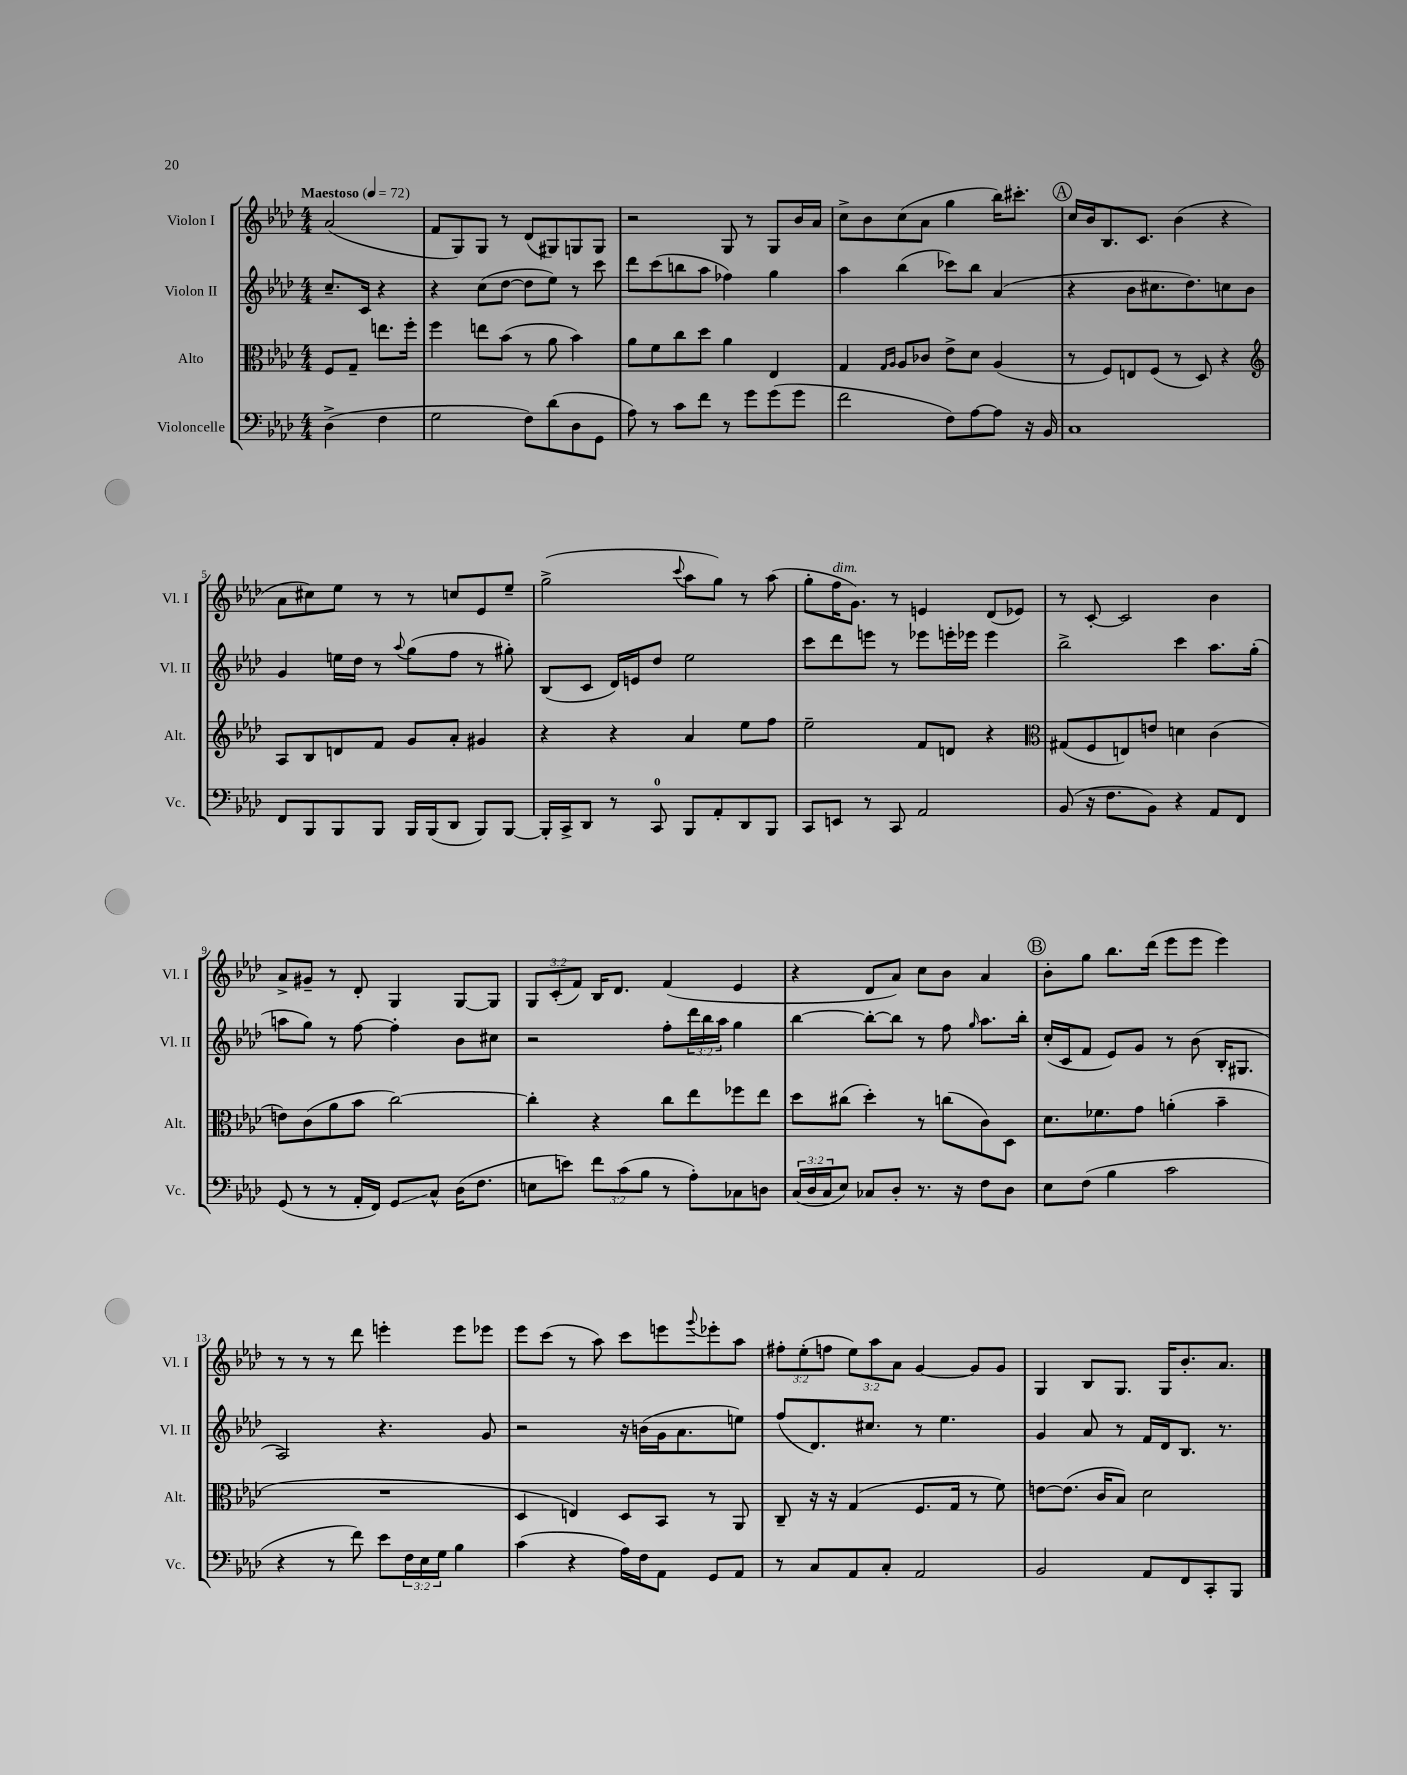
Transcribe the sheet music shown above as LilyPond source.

<<
\new StaffGroup <<
\new Staff = "s0" \with { instrumentName = "Violon I" shortInstrumentName = "Vl. I" } {
    \clef treble \key aes \major \numericTimeSignature \time 4/4 \override Staff.TupletNumber.text = #tuplet-number::calc-fraction-text \partial 2 \tempo "Maestoso" 4 = 72
    aes'2( |
    f'8 g8) g8 r8 des'8( gis8) g8 g8 |
    r2 g8 r8 g8 bes'16 aes'16 |
    c''8-> bes'8 c''8( aes'8 g''4 bes''16) cis'''8.-. |
    \mark \markup { \circle "A" } c''16 bes'16 bes8. c'8. bes'4( r4 |
    aes'8 cis''8) ees''8 r8 r8 c''8 ees'8 ees''8-- |
    g''2->( \appoggiatura { c'''8 } aes''8 g''8) r8 aes''8( |
    g''8-. f''16^\markup { \italic "dim." } g'8.) r8 e'4 des'8( ees'8) |
    r8 c'8~-. c'2 bes'4 |
    aes'8-> gis'8-- r8 des'8-. g4 g8~ g8 |
    \tuplet 3/2 { g8 c'8-.( f'8) } bes16 des'8. f'4( ees'4 |
    r4 des'8 aes'8) c''8 bes'8 aes'4 |
    \mark \markup { \circle "B" } bes'8-. g''8 bes''8. des'''16( ees'''8 ees'''8 ees'''4) |
    r8 r8 r8 des'''8 e'''4-. e'''8 ees'''8 |
    ees'''8 c'''8( r8 aes''8) c'''8 e'''8 \appoggiatura { g'''8 } ees'''8-. aes''8 |
    \tuplet 3/2 { fis''8-. ees''8-.( f''8 } \tuplet 3/2 { ees''8) aes''8 aes'8 } g'4~ g'8 g'8 |
    g4 bes8 g8. g16 bes'8.-. aes'8. \bar "|." |
}
\new Staff = "s1" \with { instrumentName = "Violon II" shortInstrumentName = "Vl. II" } {
    \clef treble \key aes \major \numericTimeSignature \time 4/4 \override Staff.TupletNumber.text = #tuplet-number::calc-fraction-text \partial 2
    c''8.-- c'16 r4 |
    r4 c''8( des''8~ des''8 ees''8) r8 c'''8 |
    des'''8 c'''8( b''8 aes''8 fes''4) g''4 |
    aes''4 bes''4( ces'''8) bes''8 aes'4( |
    \mark \markup { \circle "A" } r4 bes'8 cis''8. des''8.) c''8 bes'8 |
    g'4 e''16 des''16 r8 \appoggiatura { aes''8 } g''8( f''8 r8 gis''8-.) |
    bes8( c'8 des'16) e'16 des''8 ees''2 |
    c'''8 des'''8 e'''8 r8 ees'''8 e'''16-. ees'''16 ees'''4 |
    bes''2-> c'''4 aes''8. g''16-.( |
    a''8 g''8) r8 f''8~ f''4-. bes'8 cis''8 |
    r2 f''8-. \tuplet 3/2 { des'''16 bes''16 aes''16 } g''4 |
    bes''4~ bes''8~-. bes''8 r8 f''8 \grace { g''16 } aes''8. bes''16-. |
    \mark \markup { \circle "B" } c''16-.( c'16 f'8 ees'8) g'8 r8 bes'8( bes16-. gis8. |
    aes2) r4. g'8 |
    r2 r16 b'16( g'16 aes'8. e''8) |
    f''8( des'8.) cis''8. r8 ees''4. |
    g'4 aes'8 r8 f'16 des'16 bes8. r8. \bar "|." |
}
\new Staff = "s2" \with { instrumentName = "Alto" shortInstrumentName = "Alt." } {
    \clef alto \key aes \major \numericTimeSignature \time 4/4 \partial 2
    f8 g8-- e''8. f''16-. |
    f''4 e''8 bes'8( r8 aes'8 bes'4) |
    aes'8 f'8 c''8 des''8 aes'4 ees4 |
    g4 \grace { g16 aes16 } aes8 ces'8 ees'8-> des'8 aes4( |
    \mark \markup { \circle "A" } r8 f8) e8 f8( r8 des8) r4 |
    \clef treble aes8 bes8 d'8 f'8 g'8 aes'8-. gis'4 |
    r4 r4 aes'4 ees''8 f''8 |
    ees''2-- f'8 d'8 r4 |
    \clef alto gis8( f8 e8) e'8 d'4 c'4( |
    e'8) c'8( aes'8 bes'8 c''2~) |
    c''4-. r4 c''8 ees''8 fes''8 ees''8 |
    des''8 cis''8( des''4-.) r8 c''8( c'8) des8 |
    \mark \markup { \circle "B" } des'8. fes'8. g'8 a'4-.( bes'4-- |
    R1 |
    des4 e4) des8 bes,8 r8 aes,8 |
    c8-- r16 r16 g4( f8. g16 r8 f'8) |
    e'8~ e'8.( c'16 bes8) des'2 \bar "|." |
}
\new Staff = "s3" \with { instrumentName = "Violoncelle" shortInstrumentName = "Vc." } {
    \clef bass \key aes \major \numericTimeSignature \time 4/4 \override Staff.TupletNumber.text = #tuplet-number::calc-fraction-text \partial 2
    des4->( f4 |
    g2 f8) des'8( des8 g,8 |
    aes8) r8 c'8 f'8 r8 g'8 g'8( g'8 |
    f'2 f8) aes8~ aes8 r16 bes,16 |
    \mark \markup { \circle "A" } c1 |
    f,8 bes,,8 bes,,8 bes,,8 bes,,16 bes,,16( des,8 bes,,8) bes,,8~ |
    bes,,16-. c,16-> des,8 r8 c,8-0 bes,,8 aes,8-. des,8 bes,,8 |
    c,8 e,8 r8 c,8 aes,2 |
    bes,8( r16 f8. bes,8) r4 aes,8 f,8 |
    g,8( r8 r8 aes,16-. f,16) g,8\glissando c8-^ des16( f8. |
    e8 e'8) \tuplet 3/2 { f'8 c'8( bes8 } r8 aes8-.) ces8 d8 |
    \tuplet 3/2 { c16( des16 c16 } ees8) ces8 des8-. r8. r16 f8 des8 |
    \mark \markup { \circle "B" } ees8 f8( bes4 c'2 |
    r4 r8 f'8) ees'8 \tuplet 3/2 { f16 ees16 g16 } bes4 |
    c'4( r4 aes16) f16 aes,8 g,8 aes,8 |
    r8 c8 aes,8 c8-. aes,2 |
    bes,2 aes,8 f,8 c,8-. bes,,8 \bar "|." |
}
>>
>>
